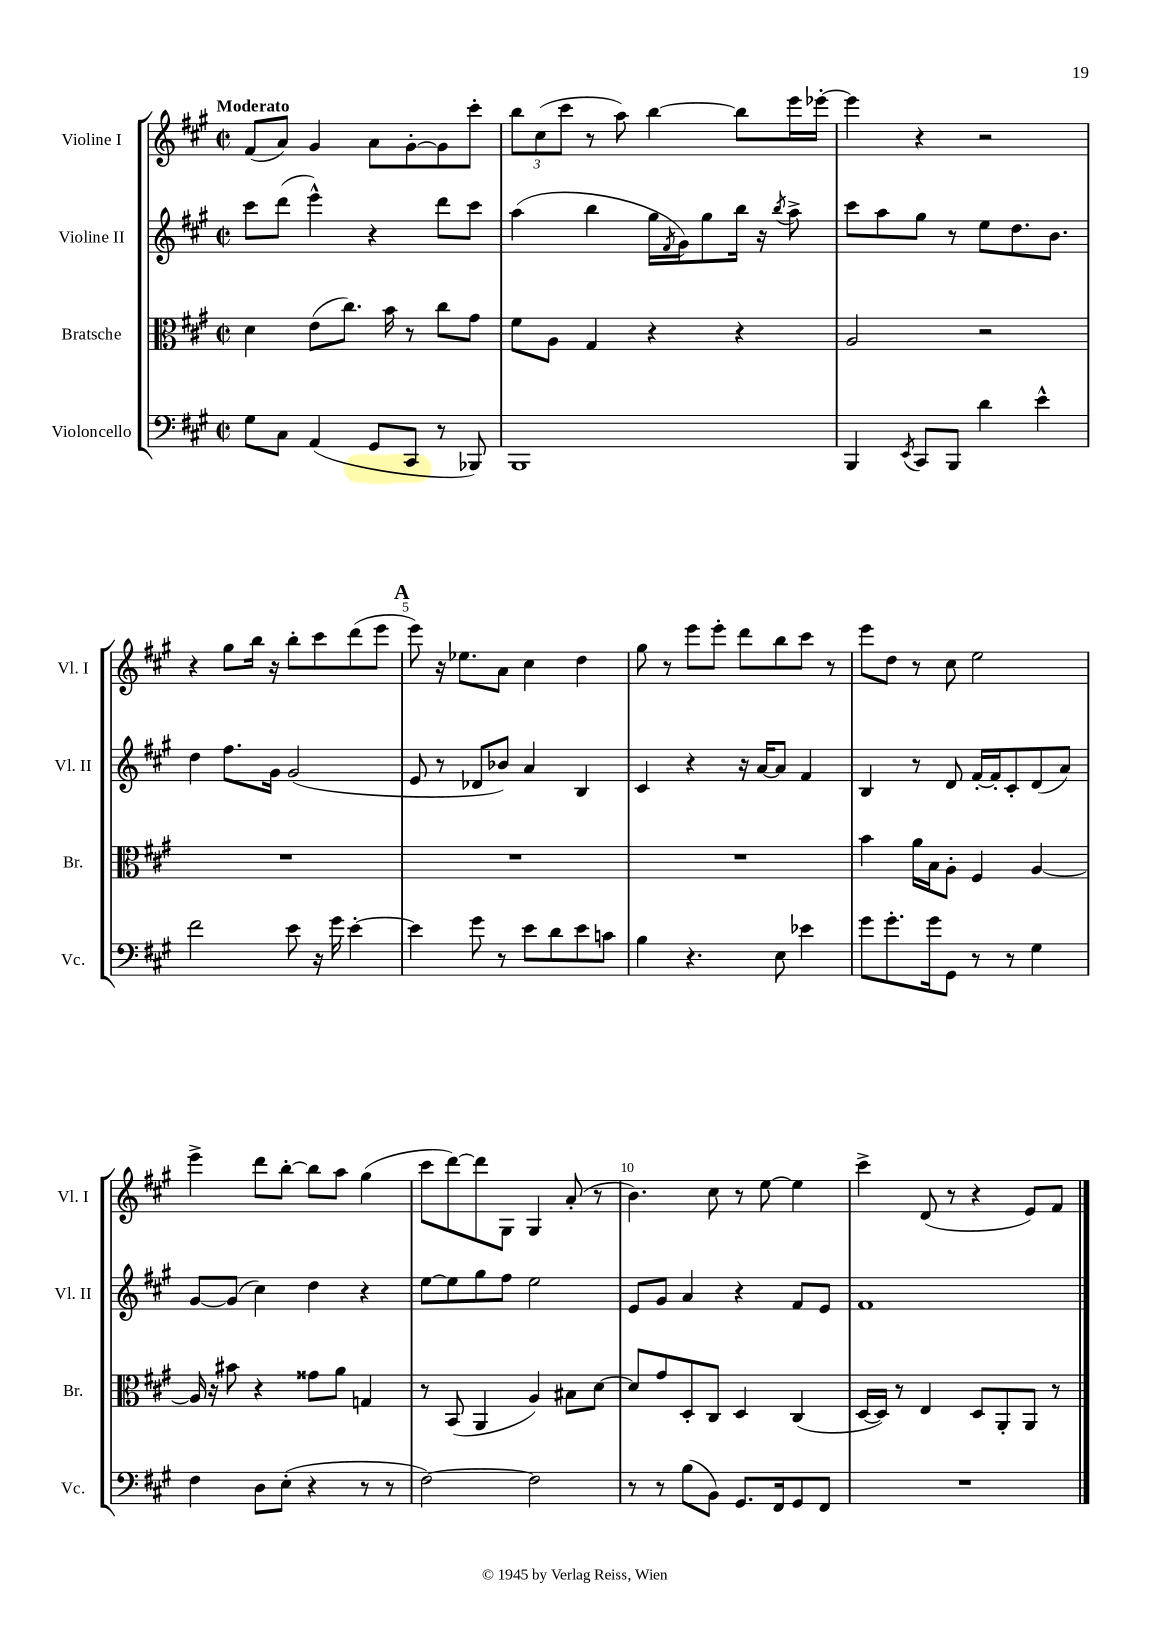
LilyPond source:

<<
\new StaffGroup <<
\new Staff = "s0" \with { instrumentName = "Violine I" shortInstrumentName = "Vl. I" } {
    \clef treble \key a \major \defaultTimeSignature \time 2/2 \tempo "Moderato"
    fis'8( a'8) gis'4 a'8 gis'8~-. gis'8 cis'''8-. |
    \tuplet 3/2 { b''8 cis''8( cis'''8 } r8 a''8) b''4~ b''8 e'''16 ees'''16~-. |
    ees'''4 r4 r2 |
    r4 gis''8 b''16 r16 b''8-. cis'''8 d'''8( e'''8 |
    \mark \markup { \bold "A" } e'''8) r16 ees''8. a'8 cis''4 d''4 |
    gis''8 r8 e'''8 e'''8-. d'''8 b''8 cis'''8 r8 |
    e'''8 d''8 r8 cis''8 e''2 |
    e'''4-> d'''8 b''8~-. b''8 a''8 gis''4( |
    cis'''8 d'''8~) d'''8 gis8 gis4 a'8-.( r8 |
    b'4.) cis''8 r8 e''8~ e''4 |
    cis'''4-> d'8( r8 r4 e'8) fis'8 \bar "|." |
}
\new Staff = "s1" \with { instrumentName = "Violine II" shortInstrumentName = "Vl. II" } {
    \clef treble \key a \major \defaultTimeSignature \time 2/2
    cis'''8 d'''8( e'''4-^) r4 d'''8 cis'''8 |
    a''4( b''4 gis''16 \acciaccatura { fis'8 } gis'16) gis''8 b''16 r16 \acciaccatura { b''8 } a''8-> |
    cis'''8 a''8 gis''8 r8 e''8 d''8. b'8. |
    d''4 fis''8. gis'16 gis'2( |
    \mark \markup { \bold "A" } e'8 r8 des'8 bes'8) a'4 b4 |
    cis'4 r4 r16 a'16~ a'8 fis'4 |
    b4 r8 d'8 fis'16~-. fis'16-. cis'8-. d'8( a'8) |
    gis'8~ gis'8( cis''4) d''4 r4 |
    e''8~ e''8 gis''8 fis''8 e''2 |
    e'8 gis'8 a'4 r4 fis'8 e'8 |
    fis'1 \bar "|." |
}
\new Staff = "s2" \with { instrumentName = "Bratsche" shortInstrumentName = "Br." } {
    \clef alto \key a \major \defaultTimeSignature \time 2/2
    d'4 e'8( cis''8.) b'16 r8 cis''8 gis'8 |
    fis'8 a8 gis4 r4 r4 |
    a2 r2 |
    R1 |
    \mark \markup { \bold "A" } R1 |
    R1 |
    b'4 a'16 b16 a8-. fis4 a4~ |
    a16 r16 bis'8 r4 gisis'8 a'8 g4 |
    r8 b,8( a,4 a4) bis8 d'8~ |
    d'8 gis'8 d8-. cis8 d4 cis4( |
    d16~ d16) r8 e4 d8 a,8-. a,8 r8 \bar "|." |
}
\new Staff = "s3" \with { instrumentName = "Violoncello" shortInstrumentName = "Vc." } {
    \clef bass \key a \major \defaultTimeSignature \time 2/2
    gis8 cis8 a,4( gis,8 cis,8 r8 bes,,8) |
    b,,1 |
    b,,4 \acciaccatura { e,8 } cis,8 b,,8 d'4 e'4-^ |
    fis'2 e'8 r16 gis'16 e'4~-. |
    \mark \markup { \bold "A" } e'4 gis'8 r8 e'8 d'8 e'8 c'8 |
    b4 r4. e8 ees'4 |
    gis'8 gis'8.-. gis'16 gis,8 r8 r8 gis4 |
    fis4 d8 e8-.( r4 r8 r8 |
    fis2~) fis2 |
    r8 r8 b8( b,8) gis,8. fis,16 gis,8 fis,8 |
    R1 \bar "|." |
}
>>
>>
\layout { \context { \Score \override BarNumber.break-visibility = ##(#f #t #t) barNumberVisibility = #(every-nth-bar-number-visible 5) } }
